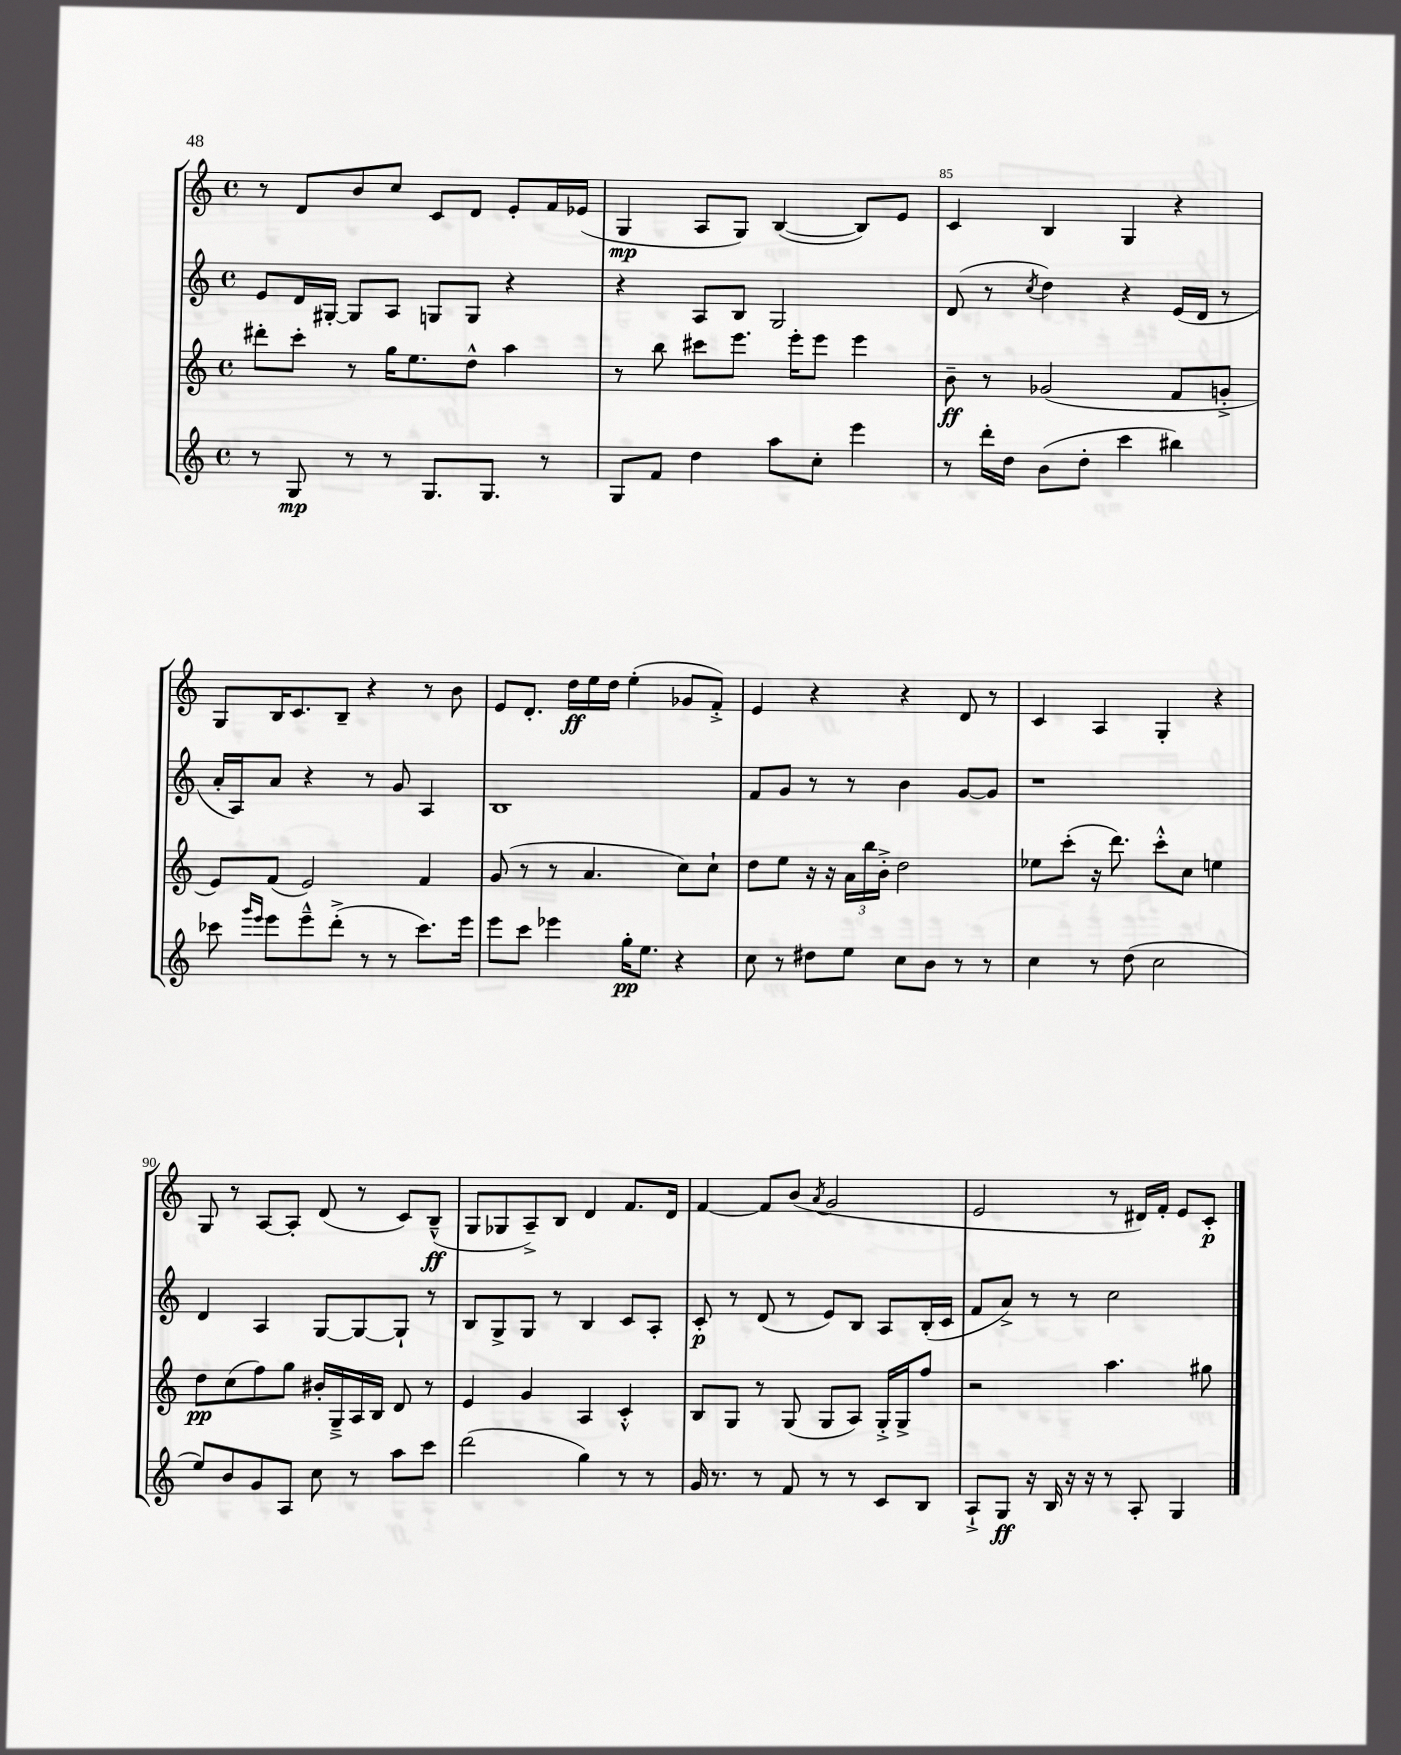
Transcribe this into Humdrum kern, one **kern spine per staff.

**kern	**dynam	**kern	**dynam	**kern	**dynam	**kern	**dynam
*part4	*part4	*part3	*part3	*part2	*part2	*part1	*part1
*staff4	*staff4	*staff3	*staff3	*staff2	*staff2	*staff1	*staff1
*clefG2	*	*clefG2	*	*clefG2	*	*clefG2	*
*k[]	*	*k[]	*	*k[]	*	*k[]	*
*M4/4	*	*M4/4	*	*M4/4	*	*M4/4	*
*met(c)	*	*met(c)	*	*met(c)	*	*met(c)	*
=83	=83	=83	=83	=83	=83	=83	=83
8r	.	8ddd#X'\L	.	8e/L	.	8r	.
8G/	mp	8ccc'\J	.	16d/L	.	8d/L	.
.	.	.	.	[16G#X'/JJ	.	.	.
8r	.	8r	.	8G#/L]	.	8b/	.
8r	.	16gg\KL	.	8A/J	.	8cc/J	.
.	.	8.ee\	.	.	.	.	.
8.G/L	.	.	.	8Gn/L	.	8c/L	.
.	.	8dd^^\J	.	8G/J	.	8d/J	.
8.G/J	.	.	.	.	.	.	.
.	.	4aa\	.	4r	.	8e'/L	.
8r	.	.	.	.	.	16f/L	.
.	.	.	.	.	.	(16e-X/JJ	.
=84	=84	=84	=84	=84	=84	=84	=84
8G/L	.	8r	.	4r	.	4G/	mp
8f/J	.	8bb\	.	.	.	.	.
4dd\	.	8ccc#X\L	.	8A/L	.	8A/L	.
.	.	8.eee\J	.	8B/J	.	8G/J)	.
8aa\L	.	.	.	2G/	.	([4B/	.
.	.	16eee'\KL	.	.	.	.	.
8cc'\J	.	8eee\J	.	.	.	.	.
4eee\	.	4eee\	.	.	.	8B/L])	.
.	.	.	.	.	.	8e/J	.
=85	=85	=85	=85	=85	=85	=85	=85
8r	.	8b~\	ff	(8d/	.	4c/	.
16ddd'\LL	.	8r	.	8r	.	.	.
16dd\JJ	.	.	.	.	.	.	.
.	.	.	.	8qcc/	.	.	.
(8b\L	.	(2g-X/	.	4dd\)	.	4B/	.
8dd'\J	.	.	.	.	.	.	.
4ccc\	.	.	.	4r	.	4G/	.
4bb#X\)	.	8f/L	.	(16e/LL	.	4r	.
.	.	.	.	16d/JJ	.	.	.
.	.	8gn'^/J	.	8r	.	.	.
!!LO:LB:g=z
=86	=86	=86	=86	=86	=86	=86	=86
8ccc-X\	.	8e/L)	.	16a'/LL	.	8G/L	.
.	.	.	.	16A/J)	.	.	.
16qqggg/LL	.	.	.	.	.	.	.
16qqeee/JJ	.	.	.	.	.	.	.
8eee\L	.	(8f/J	.	8a/J	.	16B/K	.
.	.	.	.	.	.	8.c/	.
8eee~^^\	.	2e/)	.	4r	.	.	.
(8ddd'^\J	.	.	.	.	.	8B~/J	.
8r	.	.	.	8r	.	4r	.
8r	.	.	.	8g/	.	.	.
8.ccc-\L)	.	4f/	.	4A/	.	8r	.
.	.	.	.	.	.	8b\	.
16eee\Jk	.	.	.	.	.	.	.
=87	=87	=87	=87	=87	=87	=87	=87
8eee\L	.	(8g/	.	1B	.	8e/L	.
8ccc\J	.	8r	.	.	.	8.d'/J	.
4eee-X\	.	8r	.	.	.	.	.
.	.	.	.	.	.	16dd\LL	ff
.	.	4.a/	.	.	.	16ee\	.
.	.	.	.	.	.	16dd\JJ	.
16gg'\KL	pp	.	.	.	.	(4ee'\	.
8.ee\J	.	.	.	.	.	.	.
4r	.	8cc\L)	.	.	.	8g-X/L	.
.	.	8cc`\J	.	.	.	8f'^/J)	.
=88	=88	=88	=88	=88	=88	=88	=88
8cc\	.	8dd\L	.	8f/L	.	4e/	.
8r	.	8ee\J	.	8g/J	.	.	.
8dd#X\L	.	16r	.	8r	.	4r	.
.	.	16r	.	.	.	.	.
8ee\J	.	24a\LL	.	8r	.	.	.
.	.	24bb\	.	.	.	.	.
.	.	24b'^\JJ	.	.	.	.	.
8cc\L	.	2dd\	.	4b\	.	4r	.
8b\J	.	.	.	.	.	.	.
8r	.	.	.	[8g/L	.	8d/	.
8r	.	.	.	8g/J]	.	8r	.
=89	=89	=89	=89	=89	=89	=89	=89
4cc\	.	8ee-X\L	.	1r	.	4c/	.
.	.	(8ccc'\J	.	.	.	.	.
8r	.	16r	.	.	.	4A/	.
.	.	8.ddd\)	.	.	.	.	.
(8dd\	.	.	.	.	.	.	.
2cc\	.	8ccc'^^\L	.	.	.	4G'/	.
.	.	8cc\J	.	.	.	.	.
.	.	4een\	.	.	.	4r	.
!!LO:LB:g=z
=90	=90	=90	=90	=90	=90	=90	=90
8ee/L)	.	8dd\L	pp	4d/	.	8G/	.
8b/	.	(8cc\	.	.	.	8r	.
8g/	.	8ff\)	.	4A/	.	[8A/L	.
8A/J	.	8gg\J	.	.	.	8A'/J]	.
8cc\	.	16b#X'/LL	.	[8G/L	.	(8d/	.
.	.	16G~^/	.	.	.	.	.
8r	.	16A/	.	8G/_	.	8r	.
.	.	16B/JJ	.	.	.	.	.
8aa\L	.	8d/	.	8G`/J]	.	8c/L)	.
8ccc\J	.	8r	.	8r	.	(8B~^^/J	ff
=91	=91	=91	=91	=91	=91	=91	=91
(2ddd\	.	4e/	.	8B/L	.	8G/L	.
.	.	.	.	8G^/	.	8G-X/	.
.	.	4g/	.	8G/J	.	8A~^/)	.
.	.	.	.	8r	.	8B/J	.
4gg\)	.	4A/	.	4B/	.	4d/	.
8r	.	4c'^^/	.	8c/L	.	8.f/L	.
8r	.	.	.	8A'/J	.	.	.
.	.	.	.	.	.	16d/Jk	.
=92	=92	=92	=92	=92	=92	=92	=92
16g/	.	8B/L	.	8c'/	p	[4f/	.
8.r	.	.	.	.	.	.	.
.	.	8G/J	.	8r	.	.	.
8r	.	8r	.	(8d/	.	8f/L]	.
8f/	.	(8G/	.	8r	.	(8b/J	.
.	.	.	.	.	.	8qa/	.
8r	.	8G/L	.	8e/L)	.	2g/	.
8r	.	8A/J)	.	8B/J	.	.	.
8c/L	.	16G'^/LL	.	8A/L	.	.	.
.	.	16G^/J	.	.	.	.	.
8B/J	.	8ff/J	.	(16B'/L	.	.	.
.	.	.	.	16c/JJ	.	.	.
=93	=93	=93	=93	=93	=93	=93	=93
8A`^/L	.	2r	.	8f/L	.	2e/	.
8G/J	ff	.	.	8a^/J)	.	.	.
16r	.	.	.	8r	.	.	.
16B/	.	.	.	.	.	.	.
16r	.	.	.	8r	.	.	.
16r	.	.	.	.	.	.	.
8r	.	4.aa\	.	2cc\	.	8r	.
8A'/	.	.	.	.	.	16d#X/LL)	.
.	.	.	.	.	.	16f'/JJ	.
4G/	.	.	.	.	.	8e/L	.
.	.	8gg#X\	.	.	.	8c'/J	p
==	==	==	==	==	==	==	==
*-	*-	*-	*-	*-	*-	*-	*-
